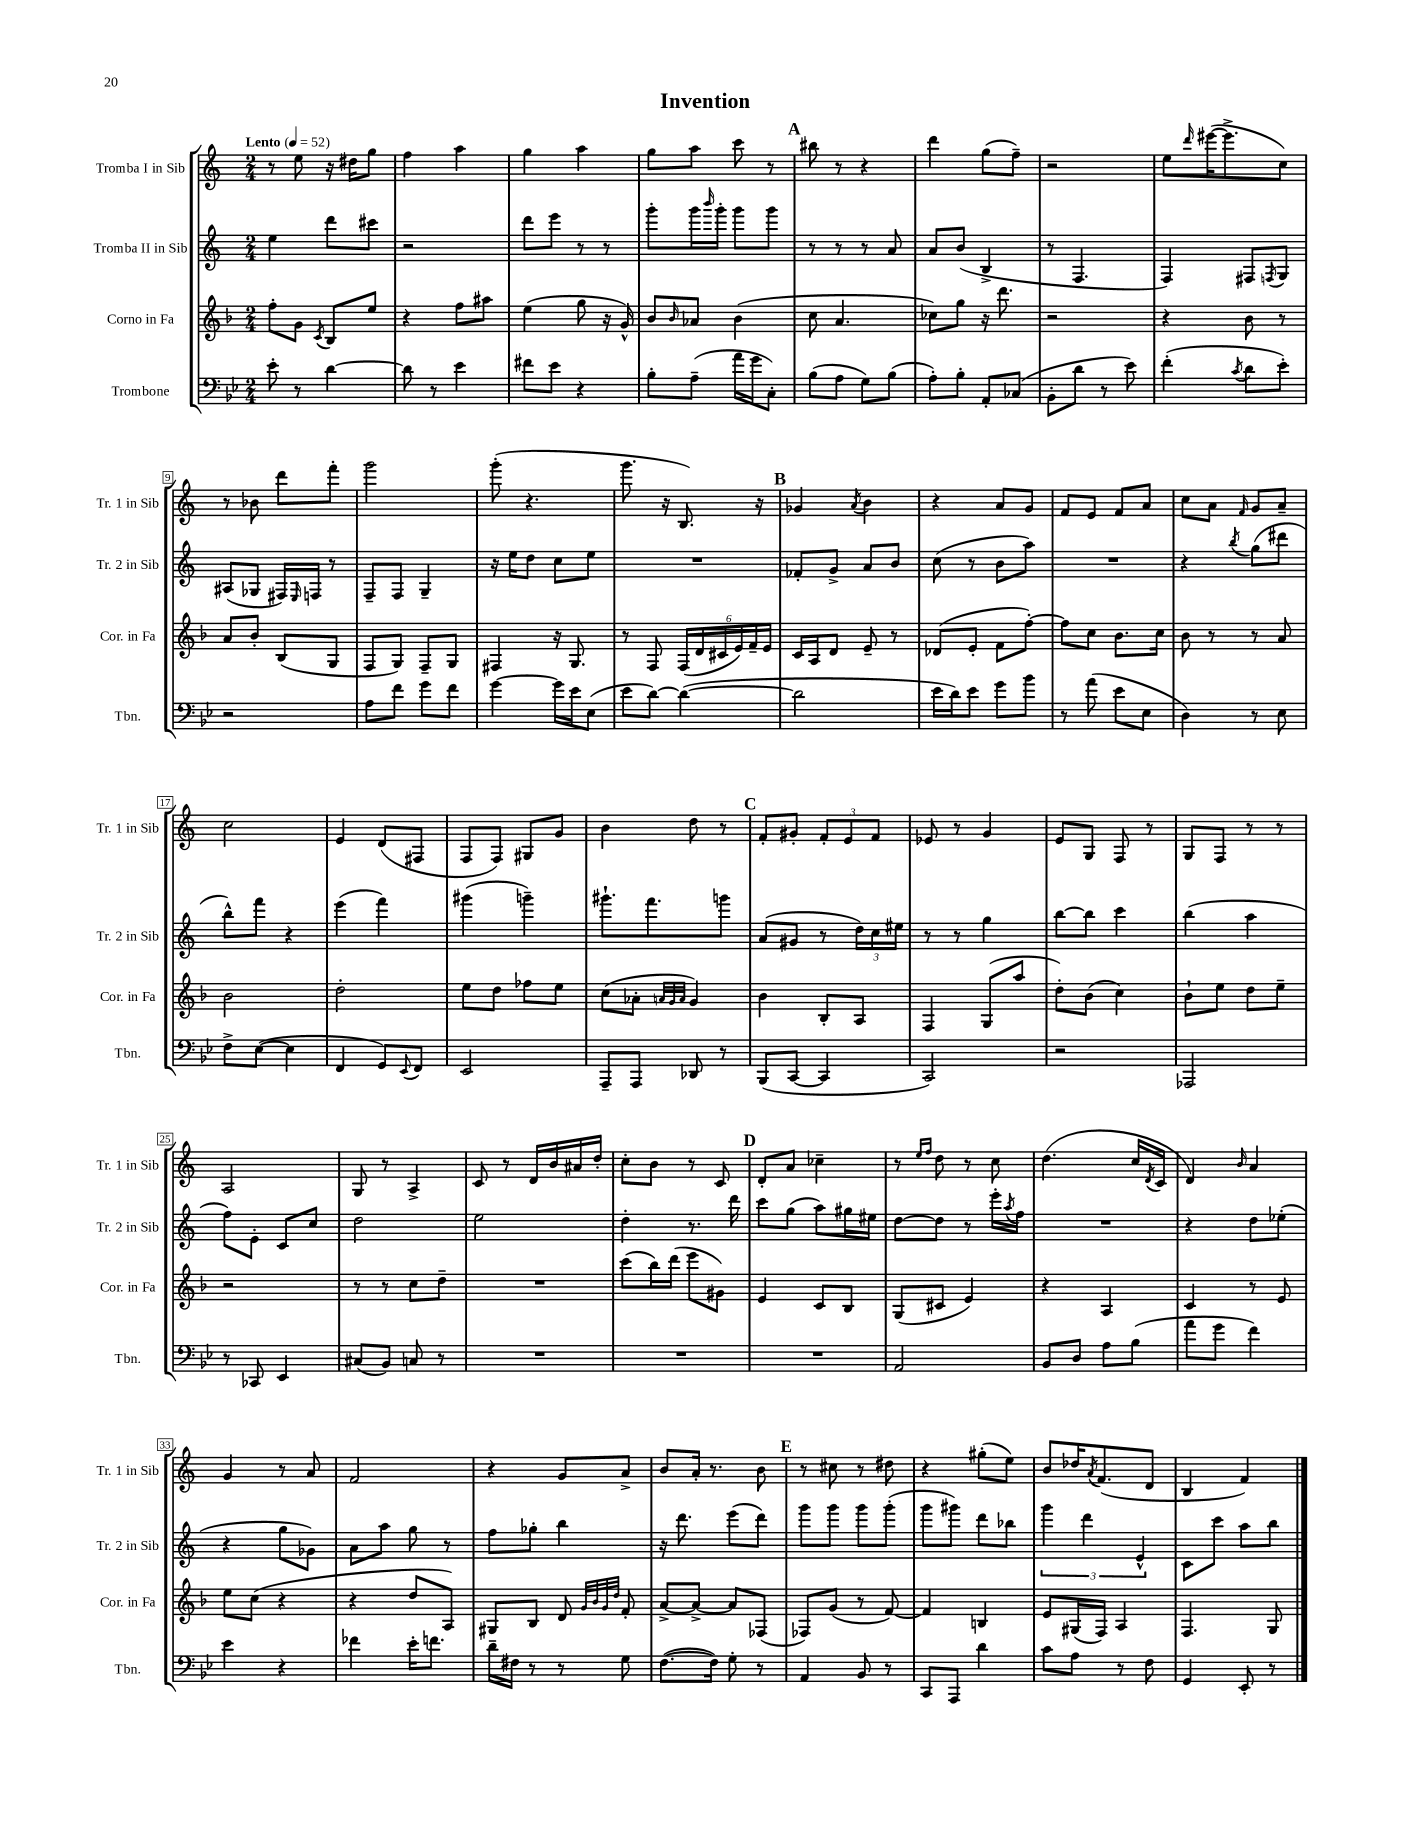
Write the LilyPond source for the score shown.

\header { title = "Invention" }
<<
\new StaffGroup <<
\new Staff = "s0" \with { instrumentName = "Tromba I in Sib" shortInstrumentName = "Tr. 1 in Sib" } {
    \clef treble \key c \major \numericTimeSignature \time 2/4 \tempo "Lento" 4 = 52
    r8 e''8 r16 dis''16 g''8 |
    f''4 a''4 |
    g''4 a''4 |
    g''8 a''8 c'''8 r8 |
    \mark \markup { \bold "A" } bis''8 r8 r4 |
    d'''4 g''8( f''8--) |
    r2 |
    e''8 \grace { d'''16 } eis'''16~( eis'''8.-> c''8) |
    r8 bes'8 d'''8 f'''8-. |
    g'''2 |
    g'''8-.( r4. |
    g'''8. r16 b8.) r16 |
    \mark \markup { \bold "B" } ges'4 \acciaccatura { a'8 } b'4 |
    r4 a'8 g'8 |
    f'8 e'8 f'8 a'8 |
    c''8 a'8 \grace { f'16 } g'8 a'8-- |
    c''2 |
    e'4 d'8( fis8 |
    f8 f8) gis8 g'8 |
    b'4 d''8 r8 |
    \mark \markup { \bold "C" } f'8-. gis'8-. \tuplet 3/2 { f'8-. e'8 f'8 } |
    ees'8 r8 g'4 |
    e'8 g8 f8 r8 |
    g8 f8 r8 r8 |
    a2 |
    g8 r8 a4-> |
    c'8 r8 d'16 b'16 ais'16 d''16-. |
    c''8-. b'8 r8 c'8 |
    \mark \markup { \bold "D" } d'8-. a'8 ces''4-- |
    r8 \grace { e''16 f''16 } d''8 r8 c''8 |
    d''4.( c''16 \acciaccatura { d'8 } c'16 |
    d'4) \grace { b'16 } a'4 |
    g'4 r8 a'8 |
    f'2 |
    r4 g'8 a'8-> |
    b'8 a'16-. r8. b'8 |
    \mark \markup { \bold "E" } r8 cis''8 r8 dis''8 |
    r4 gis''8-.( e''8) |
    b'8 des''16 \acciaccatura { a'8 } f'8.( d'8 |
    b4 f'4) \bar "|." |
}
\new Staff = "s1" \with { instrumentName = "Tromba II in Sib" shortInstrumentName = "Tr. 2 in Sib" } {
    \clef treble \key c \major \numericTimeSignature \time 2/4
    e''4 d'''8 cis'''8 |
    r2 |
    d'''8 e'''8 r8 r8 |
    g'''8-. g'''16 \grace { b'''16 } g'''16-. g'''8 g'''8 |
    \mark \markup { \bold "A" } r8 r8 r8 a'8 |
    a'8 b'8( b4-> |
    r8 f4. |
    f4) fis8 \acciaccatura { f8 } g8 |
    ais8( ges8 fis16) \grace { e16 } f16 r8 |
    f8-- f8 g4-- |
    r16 e''16 d''8 c''8 e''8 |
    R2 |
    \mark \markup { \bold "B" } fes'8-. g'8-> a'8 b'8 |
    c''8( r8 b'8 a''8) |
    R2 |
    r4 \acciaccatura { b''8 } g''8( dis'''8 |
    b''8-^) f'''8 r4 |
    e'''4( f'''4) |
    gis'''4( g'''4--) |
    gis'''8.-! f'''8. g'''8 |
    \mark \markup { \bold "C" } a'8( gis'8 r8 \tuplet 3/2 { d''16) c''16 eis''16 } |
    r8 r8 g''4 |
    b''8~ b''8 c'''4 |
    b''4( a''4 |
    f''8) e'8-. c'8 c''8 |
    d''2 |
    e''2 |
    d''4-. r8. d'''16 |
    \mark \markup { \bold "D" } c'''8 g''8( a''8) gis''16 eis''16 |
    d''8~ d''8 r8 e'''16-. \acciaccatura { a''8 } f''16 |
    R2 |
    r4 d''8 ees''8-.( |
    r4 g''8 ges'8) |
    a'8 a''8 g''8 r8 |
    f''8 ges''8-. b''4 |
    r16 d'''8. e'''8( d'''8) |
    \mark \markup { \bold "E" } g'''8 g'''8 g'''8 g'''8-.( |
    g'''8 gis'''8) d'''8 bes''8 |
    \tuplet 3/2 { g'''4 d'''4 e'4-^ } |
    c'8 c'''8 a''8 b''8 \bar "|." |
}
\new Staff = "s2" \with { instrumentName = "Corno in Fa" shortInstrumentName = "Cor. in Fa" } {
    \clef treble \key f \major \numericTimeSignature \time 2/4
    f''8-. g'8 \acciaccatura { c'8 } bes8 e''8 |
    r4 f''8 ais''8 |
    e''4( g''8 r16 g'16-^) |
    bes'8 \grace { bes'16 } aes'8 bes'4( |
    \mark \markup { \bold "A" } c''8 a'4. |
    ces''8) g''8 r16 d'''8. |
    r2 |
    r4 bes'8 r8 |
    a'8 bes'8-. bes8( g8 |
    f8 g8) f8-- g8 |
    fis4 r16 g8. |
    r8 f8 \tuplet 6/4 { f16( d'16 cis'16 e'16) f'16-- e'16 } |
    \mark \markup { \bold "B" } c'16 a16 d'8 e'8-- r8 |
    des'8( e'8-. f'8 f''8~-.) |
    f''8 c''8 bes'8. c''16 |
    bes'8 r8 r8 a'8 |
    bes'2 |
    d''2-. |
    e''8 d''8 fes''8 e''8 |
    c''8( aes'8-. \grace { a'32 g'32 a'32 } g'4) |
    \mark \markup { \bold "C" } bes'4 bes8-. a8 |
    f4 g8( a''8 |
    d''8-.) bes'8( c''4) |
    bes'8-! e''8 d''8 e''8-- |
    r2 |
    r8 r8 c''8 d''8-- |
    R2 |
    c'''8( bes''16) d'''16( e'''8 gis'8) |
    \mark \markup { \bold "D" } e'4 c'8 bes8 |
    g8( cis'8 e'4) |
    r4 a4 |
    c'4 r8 e'8 |
    e''8 c''8( r4 |
    r4 d''8 a8) |
    gis8 bes8 d'8 \grace { g'32 bes'32 g'32 d''32 } f'8-. |
    a'8~-> a'8~-> a'8 fes8( |
    \mark \markup { \bold "E" } fes8) g'8( r8 f'8~) |
    f'4 b4 |
    e'8 gis16( f16) a4 |
    f4. g8 \bar "|." |
}
\new Staff = "s3" \with { instrumentName = "Trombone" shortInstrumentName = "Tbn." } {
    \clef bass \key bes \major \numericTimeSignature \time 2/4
    ees'8-. r8 d'4~ |
    d'8 r8 ees'4 |
    fis'8 ees'8 r4 |
    bes8-. a8--( a'16 g'16 c8-.) |
    \mark \markup { \bold "A" } bes8( a8 g8) bes8( |
    a8-.) bes8-. a,8-. ces8( |
    bes,8-. d'8 r8 ees'8) |
    f'4-.( \acciaccatura { c'8 } d'8 ees'8-.) |
    r2 |
    a8 f'8 g'8 f'8 |
    g'4~ g'16 ees'16 ees8( |
    ees'8 d'8~) d'4~( |
    \mark \markup { \bold "B" } d'2 |
    ees'16 d'16) ees'8 g'8 bes'8 |
    r8 a'8( ees'8 ees8 |
    d4) r8 ees8 |
    f8-> ees8~( ees4 |
    f,4 g,8) \appoggiatura { ees,8 } f,8 |
    ees,2 |
    a,,8-- a,,8 des,8 r8 |
    \mark \markup { \bold "C" } bes,,8( c,8~ c,4 |
    c,2) |
    r2 |
    aes,,2 |
    r8 ces,8 ees,4 |
    cis8( bes,8) c8 r8 |
    R2 |
    R2 |
    \mark \markup { \bold "D" } R2 |
    a,2 |
    bes,8 d8 a8 bes8( |
    a'8 g'8 f'4) |
    ees'4 r4 |
    fes'4 ees'16-. f'8. |
    d'16-- fis16 r8 r8 g8 |
    f8.~( f16) g8-. r8 |
    \mark \markup { \bold "E" } a,4 bes,8 r8 |
    c,8 a,,8 d'4 |
    c'8 a8 r8 f8 |
    g,4 ees,8-. r8 \bar "|." |
}
>>
>>
\layout { \context { \Score \override BarNumber.stencil = #(make-stencil-boxer 0.1 0.3 ly:text-interface::print) } }
